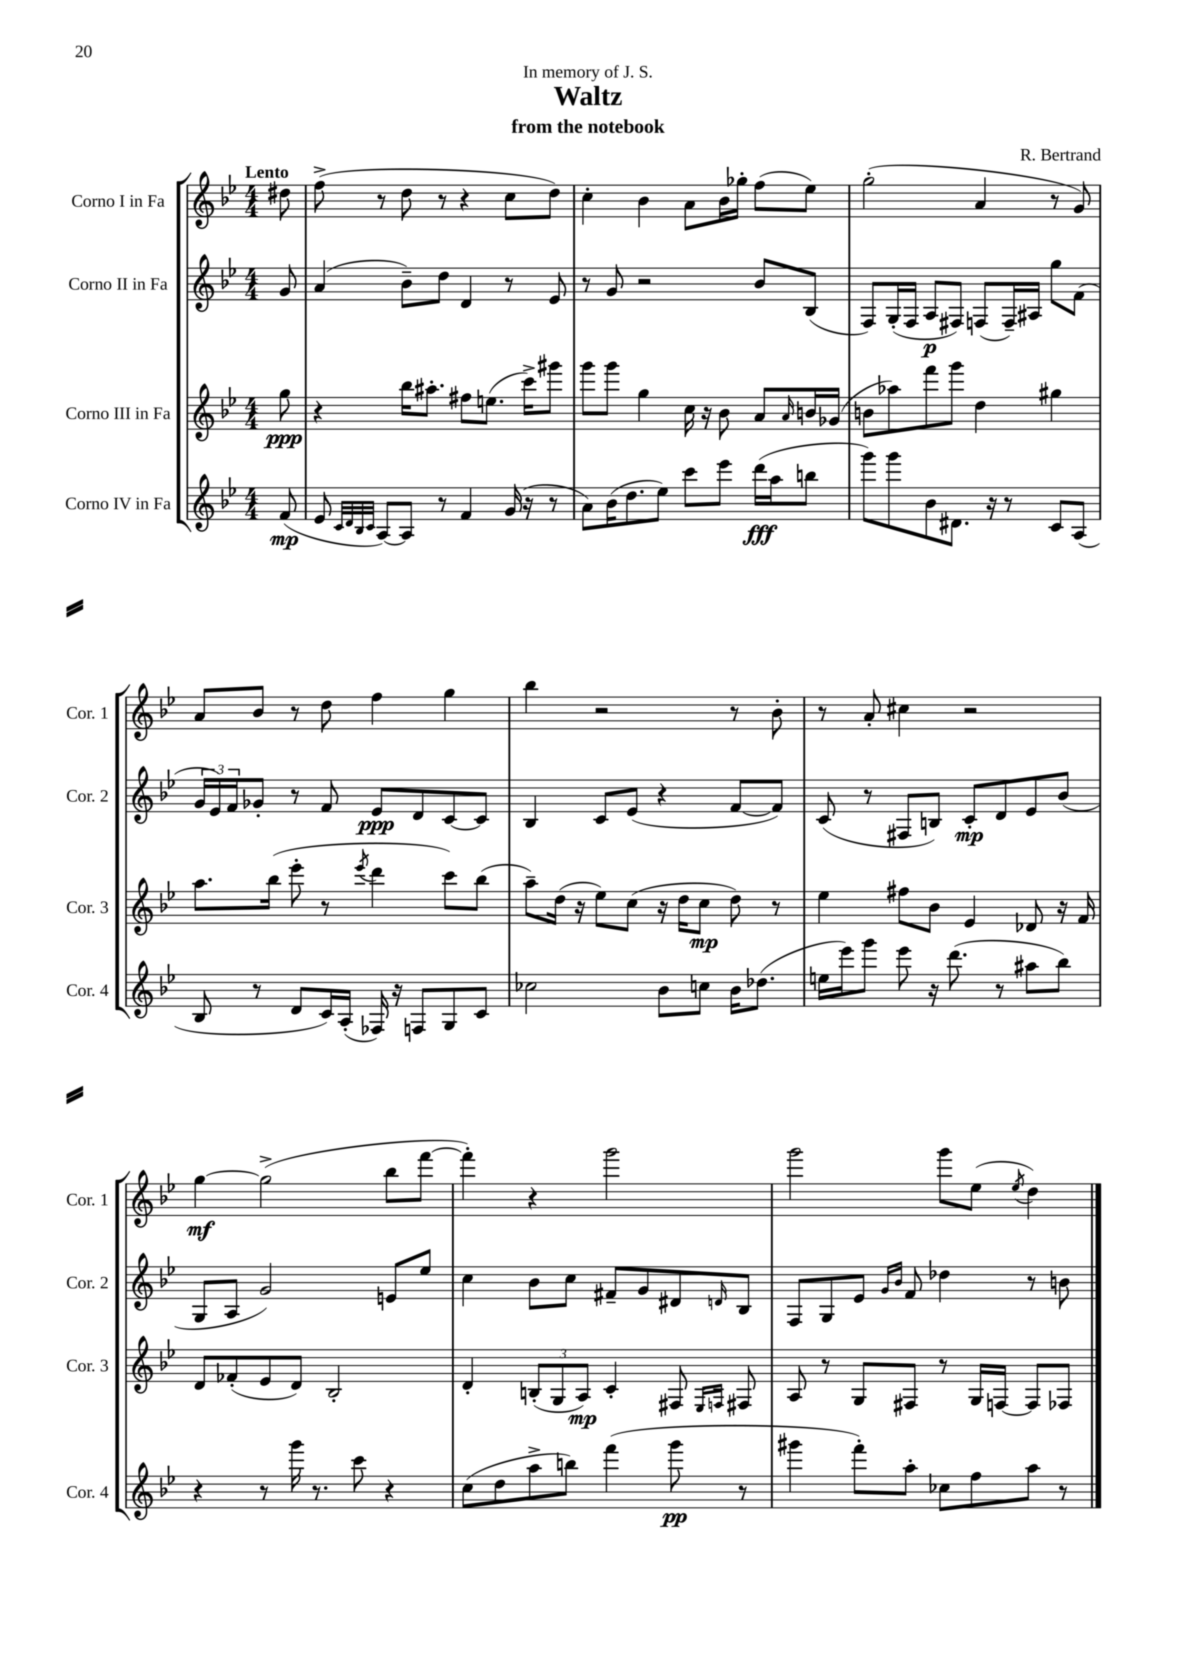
\header { title = "Waltz" composer = "R. Bertrand" subtitle = "from the notebook" dedication = "In memory of J. S." }
<<
\new StaffGroup <<
\new Staff = "s0" \with { instrumentName = "Corno I in Fa" shortInstrumentName = "Cor. 1" } {
    \clef treble \key bes \major \numericTimeSignature \time 4/4 \partial 8 \tempo "Lento"
    dis''8 |
    f''8->( r8 d''8 r8 r4 c''8 d''8) |
    c''4-. bes'4 a'8 bes'16 ges''16-. f''8( ees''8) |
    g''2-.( a'4 r8 g'8) |
    a'8 bes'8 r8 d''8 f''4 g''4 |
    bes''4 r2 r8 bes'8-. |
    r8 a'8-. cis''4 r2 |
    g''4~\mf g''2->( bes''8 f'''8~ |
    f'''4-.) r4 g'''2 |
    g'''2 g'''8 ees''8( \acciaccatura { ees''8 } d''4) \bar "|." |
}
\new Staff = "s1" \with { instrumentName = "Corno II in Fa" shortInstrumentName = "Cor. 2" } {
    \clef treble \key bes \major \numericTimeSignature \time 4/4 \partial 8
    g'8 |
    a'4( bes'8--) d''8 d'4 r8 ees'8 |
    r8 g'8 r2 bes'8 bes8( |
    f8) g16-.( f16 a8\p fis8) f8( f16--) ais16 g''8 f'8( |
    \tuplet 3/2 { g'16 ees'16) f'16 } ges'8-. r8 f'8 ees'8\ppp d'8 c'8~ c'8 |
    bes4 c'8 ees'8( r4 f'8~ f'8) |
    c'8( r8 fis8 b8) c'8-.\mp d'8 ees'8 bes'8( |
    g8 a8 g'2) e'8 ees''8 |
    c''4 bes'8 c''8 fis'8-- g'8 dis'8 \grace { d'16 } bes8 |
    f8 g8 ees'8 \grace { g'16 bes'16 } f'8 des''4 r8 b'8 \bar "|." |
}
\new Staff = "s2" \with { instrumentName = "Corno III in Fa" shortInstrumentName = "Cor. 3" } {
    \clef treble \key bes \major \numericTimeSignature \time 4/4 \partial 8
    g''8\ppp |
    r4 bes''16 ais''8.-. fis''8 e''8.( c'''16->) gis'''8 |
    g'''8 g'''8 g''4 c''16 r16 bes'8 a'8 \grace { a'16 } b'16 ges'16( |
    b'8 aes''8) f'''8 g'''8 d''4 gis''4 |
    a''8. bes''16( ees'''8-. r8 \acciaccatura { ees'''8 } d'''4 c'''8) bes''8( |
    a''8--) d''16( r16 ees''8) c''8( r16 d''16 c''8\mp d''8) r8 |
    ees''4 fis''8 bes'8 ees'4 des'8 r16 f'16 |
    d'8 fes'8-.( ees'8 d'8) bes2-. |
    d'4-. \tuplet 3/2 { b8-.( g8 a8\mp) } c'4-. fis8 \grace { ees16 f16 } fis8 |
    a8 r8 g8 fis8 r8 g16 f16~ f8 fes8 \bar "|." |
}
\new Staff = "s3" \with { instrumentName = "Corno IV in Fa" shortInstrumentName = "Cor. 4" } {
    \clef treble \key bes \major \numericTimeSignature \time 4/4 \partial 8
    f'8\mp( |
    ees'8 \grace { c'32 d'32 bes32 c'32 } a8~) a8 r8 f'4 g'16( r16 r8 |
    a'8) bes'16( d''8. ees''8) c'''8 ees'''8 d'''16\fff( a''16 b''8 |
    g'''8) g'''8 bes'8 dis'8. r16 r8 c'8 a8( |
    bes8 r8 d'8 c'16) a16-.( fes16) r16 f8 g8 c'8 |
    ces''2 bes'8 c''8 bes'16 des''8.( |
    e''16 ees'''16) g'''8 ees'''8 r16 d'''8.( r8 ais''8 bes''8) |
    r4 r8 g'''16 r8. c'''8 r4 |
    c''8( d''8 a''8-> b''8) f'''4( g'''8\pp r8 |
    gis'''4 f'''8-.) a''8-. ces''8 f''8 a''8 r8 \bar "|." |
}
>>
>>
\layout { \context { \Score \remove "Bar_number_engraver" } }
